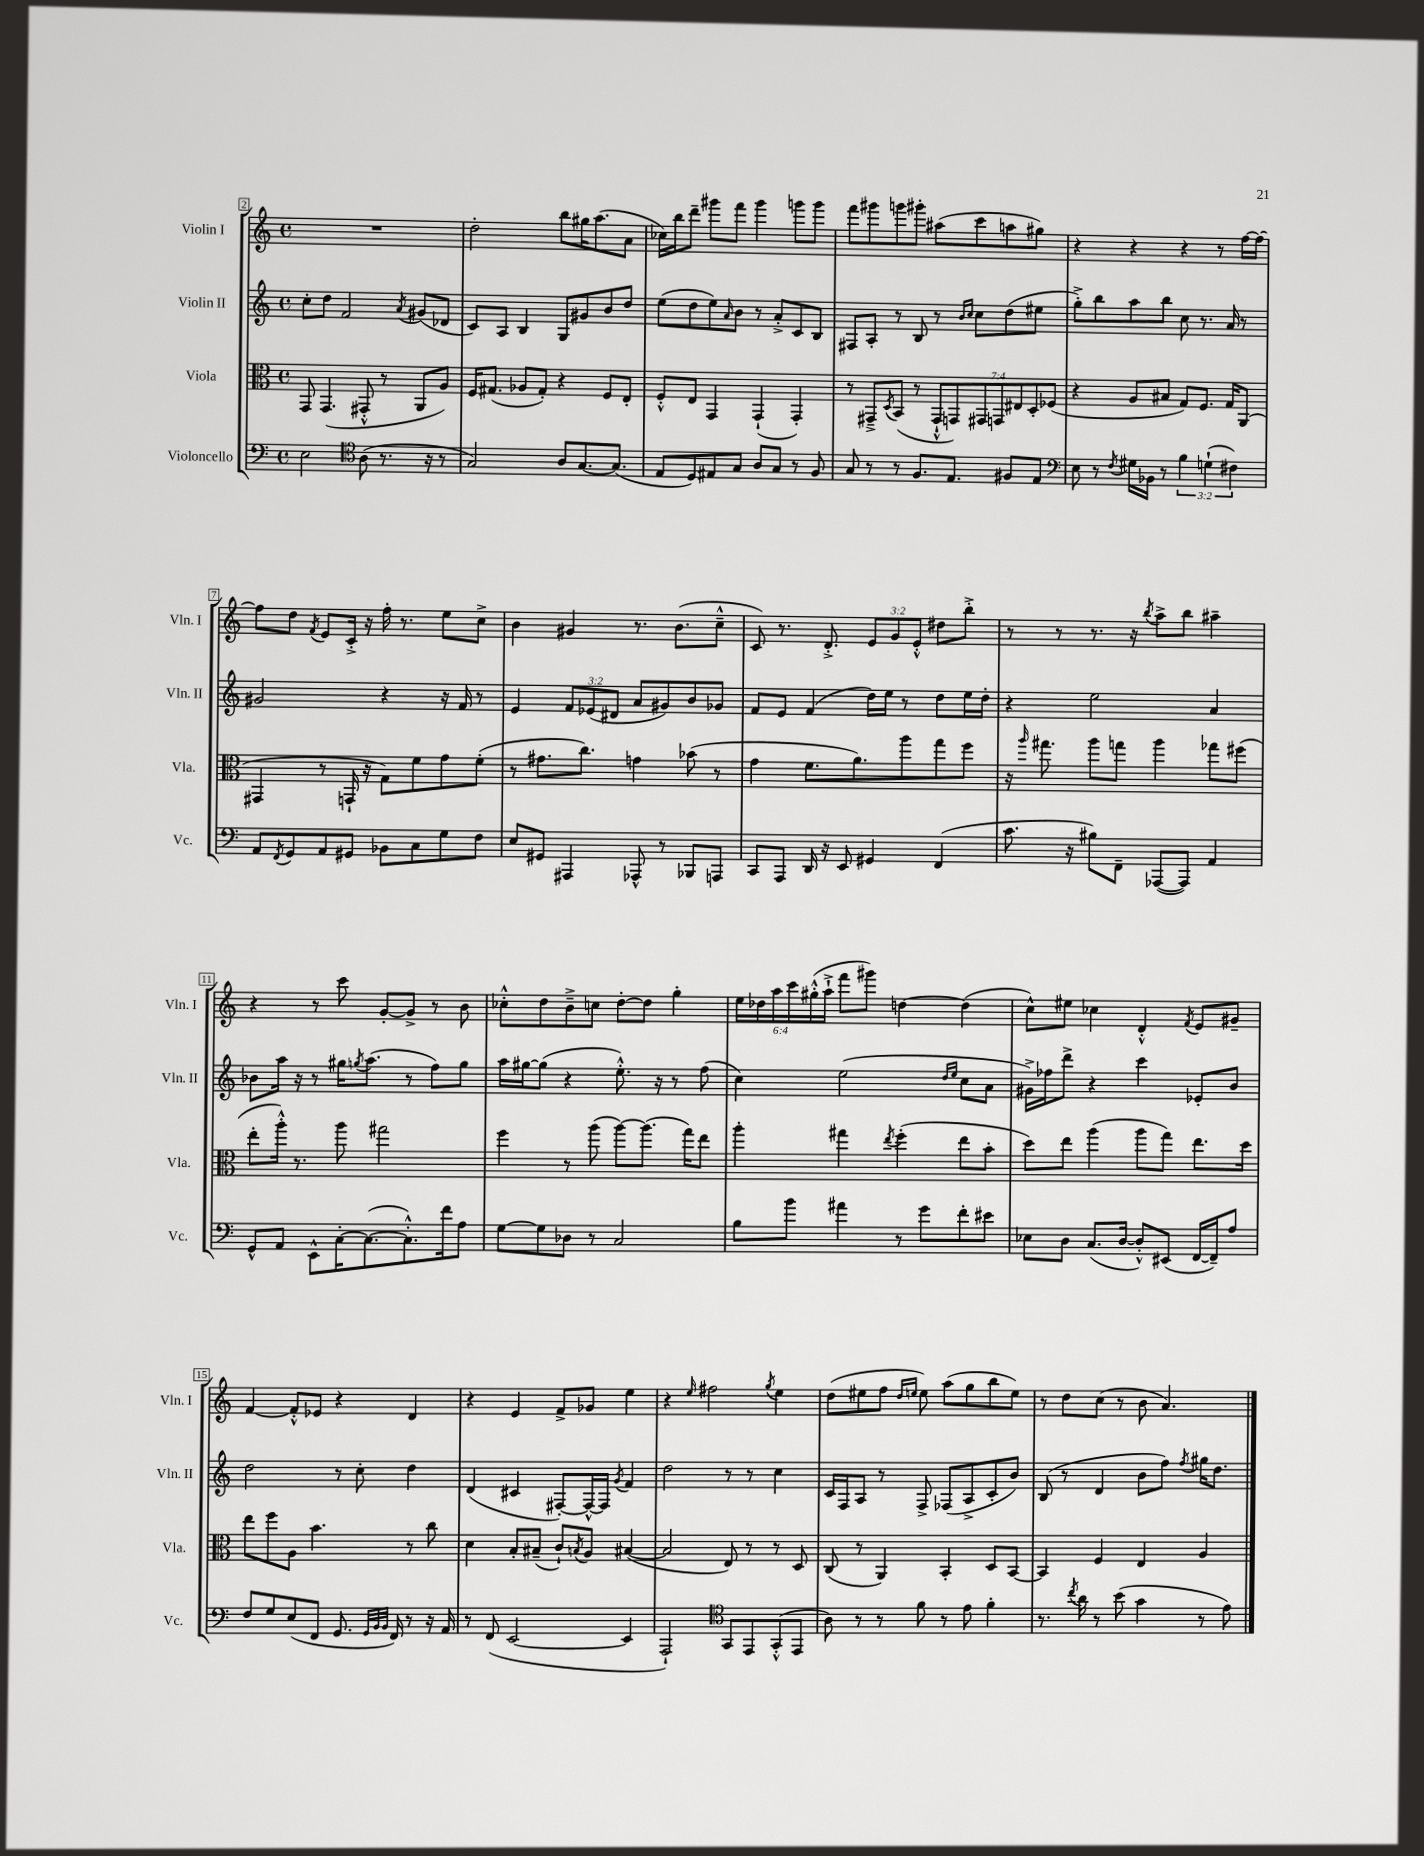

**kern	**kern	**kern	**kern
*staff4	*staff3	*staff2	*staff1
*clefF4	*clefC3	*clefG2	*clefG2
*k[]	*k[]	*k[]	*k[]
*M4/4	*M4/4	*M4/4	*M4/4
*met(c)	*met(c)	*met(c)	*met(c)
2E	8GG	8cc'	1r
.	(4.GG	8dd	.
.	.	2f	.
*clefC4	*	*	*
(8A	8GG#'^^	.	.
8.r	8r	.	.
.	.	8qa	.
.	8AA	(8g#	.
16r	.	.	.
8r	8A)	8d-	.
=	=	=	=
2G)	16F	8c)	2dd'
.	(8.G#	.	.
.	.	8A	.
.	8A-	4B	.
.	8G#')	.	.
8A	4r	8G	8bb
[8.G	.	8g#	16gg#
.	.	.	(8.aa
.	8F	8b	.
(8.G]	.	.	.
.	8E'	8dd	8a
=	=	=	=
8E	8F'^^	(8ee	16cc-)
.	.	.	16bb
8D)	8E	8dd	8ddd~
8E#	4GG	8ee)	8ggg#
.	.	16qqa	.
8G	.	8b	8fff
8A	(4GG`	8r	4ggg#
8G	.	8a'^	.
8r	4GG')	8c	8ggg
8F	.	8B	8ggg
=	=	=	=
8G	8r	8F#	8fff
8r	8GG#~^	8A'	8ggg#
.	8qD	.	.
8r	(8BB	8r	8ggg
8.F	8r	8B	8ggg#'
.	14GG#`^^	8r	(8aa#
8.E	.	.	.
.	14GG)	.	.
.	.	16qqb	.
.	.	16qqcc	.
.	.	8cc	8ccc
.	14GG#	.	.
.	14GG	.	.
8F#	.	(8dd	8aa
.	14E#	.	.
.	14D'	.	.
8E	.	8ee#	8gg#)
.	(14F-	.	.
=	=	=	=
*clefF4	*	*	*
8E	4r	8gg'^)	4r
8r	.	8bb	.
8qF	.	.	.
16G#	8A	8aa	4r
16BB-	.	.	.
8r	8B#	8bb	.
6B	8G)	8cc	4r
.	8.F	8.r	.
(6G`	.	.	.
.	.	.	8r
.	16G	16a	.
6F#)	.	.	.
.	(8AA	8r	[16ff
.	.	.	16ff_
=	=	=	=
8AA	4GG#	2g#	8ff]
8qFF	.	.	.
8GG	.	.	8dd
.	.	.	8qf
8AA	8r	.	8e
8GG#	16GG`	.	16c'^
.	16r	.	16r
8BB-	8G)	4r	16ff'
.	.	.	8.r
8C	8f	.	.
8G	8g	16r	8ee
.	.	16f	.
8F	(8f'	8r	8cc^
=	=	=	=
8E	8r	4e	4b
8GG#	8.g#	.	.
4AAA#	.	12f	4g#
.	8.cc)	.	.
.	.	(12e-	.
.	.	12d#	.
8AAA-^^	4g	8a	8.r
8r	.	8g#)	.
.	.	.	(8.b
8BBB-	(8b-	8b	.
8AAA	8r	8g-	8cc~^^
=	=	=	=
8CC	4g	8f	8c)
8AAA	.	8e	8.r
16DD	8.f	(4f	.
16r	.	.	8.d'^
8EE	.	.	.
.	8.a)	.	.
4GG#	.	16dd)	12e
.	.	16ee	.
.	.	.	12g
.	8aa	8r	.
.	.	.	12e'^^
(4FF	8gg	8dd	8dd#
.	8ff	16ee	8bb'^
.	.	16dd'	.
=	=	=	=
8.c	16r	4r	8r
.	16qqaa	.	.
.	8.gg#	.	.
.	.	.	8r
16r	.	.	.
8B#)	8aa	2ee	8.r
8FF~	8gg	.	.
.	.	.	16r
.	.	.	8qbb
([8AAA-	4aa	.	8aa^
8AAA-])	.	.	8bb
4AA	8gg-	4a	4aa#~
.	(8ff#	.	.
=	=	=	=
8GG^^	8ee'	8b-	4r
8AA	16aa'^^)	16aa	.
.	8.r	16r	.
8EE^^	.	8r	8r
[16C'	8aa	16gg#	8ccc
.	.	8qgg	.
(8.C_	.	(8.aa	.
.	2gg#	.	[8g'
8.C'^^])	.	8r	8g^]
.	.	8ff)	8r
16f	.	.	.
8A	.	8gg	8b
=	=	=	=
[8G	4ff	16aa	8cc-'^^
.	.	[16gg#	.
8G]	.	(8gg#]	8dd
8D-	8r	4r	8b~^
8r	(8aa	.	8cc
2C	[8aa)	8.ee'^^)	[8dd'
.	(8.aa]	.	8dd]
.	.	16r	.
.	.	8r	4gg'
.	16gg)	.	.
.	8ee	(8ff	.
=	=	=	=
8B	4aa'	4cc)	24ee
.	.	.	24dd-
.	.	.	24aa
8b	.	.	24ccc
.	.	.	(24gg#'^^
.	.	.	24aa`^
4a#	4gg#	(2ee	8fff
.	.	.	8ggg#)
.	8qee	.	.
8r	(4ff'	.	[4dd
8g	.	.	.
.	.	16qqdd	.
.	.	16qqee	.
8f'	8ee	8cc	(4dd]
8e#	8b'	8a	.
=	=	=	=
8E-	8dd)	16g#^)	8cc^^)
.	.	16ff-	.
8D	8ee	8ddd^	8ee#
(8.C	(4aa	4r	4cc-
[16D	.	.	.
8D'^^])	8aa	4ccc	4d'^^
(8EE#	8gg)	.	.
.	.	.	8qf
[16FF	8.ee	8e-'	8e
16FF~])	.	.	.
8A	.	8b	8g#~
.	16dd	.	.
=	=	=	=
8F	8ee	2dd	[4f
8G	8ff	.	.
(8E	8A	.	8f'^^]
8FF	4.b	.	8e-
8.GG	.	8r	4r
.	.	8cc'	.
32qqGG	.	.	.
32qqBB	.	.	.
32qqBB	.	.	.
16FF)	.	.	.
8r	8r	4dd	4d
16r	8cc	.	.
16AA	.	.	.
=	=	=	=
8r	4d	(4d	4r
(8FF	.	.	.
[2EE	8B'	4c#	4e
.	(8B#~	.	.
.	8c`)	[8F#')	8f^
.	8qB	.	.
.	8A	16F#^^_	8g-
.	.	16F#]	.
.	.	8qg	.
4EE]	([4B#	4f	4ee
=	=	=	=
2AAA`)	2B#]	2dd	4r
.	.	.	16qqee
.	.	.	2ff#
*clefC4	*	*	*
8GG	8E)	8r	.
8EE	8r	8r	.
.	.	.	8qgg
(8GG'^^	8r	4cc	4ee
8EE	8D	.	.
=	=	=	=
8A)	(8C	16c	(8dd
.	.	16F	.
8r	8r	8A	8ee#
8r	4AA)	8r	8ff
.	.	.	16qqdd
.	.	.	16qqee
8f	.	8F^	8ee)
8r	4BB'	(8F-	(8aa
8e	.	8A^	8gg
4f'	8D	8c'	8bb
.	[8BB	8b)	8ee)
=	=	=	=
8.r	4BB]	(8B	8r
.	.	8r	8dd
8qcc	.	.	.
16a	.	.	.
8r	4F	4d	(8cc
(8b	.	.	8r
4g	4E	8b	8b
.	.	8ff)	4.a)
.	.	8qff	.
8r	4A	16gg#	.
.	.	8.dd	.
8e)	.	.	.
==	==	==	==
*-	*-	*-	*-
